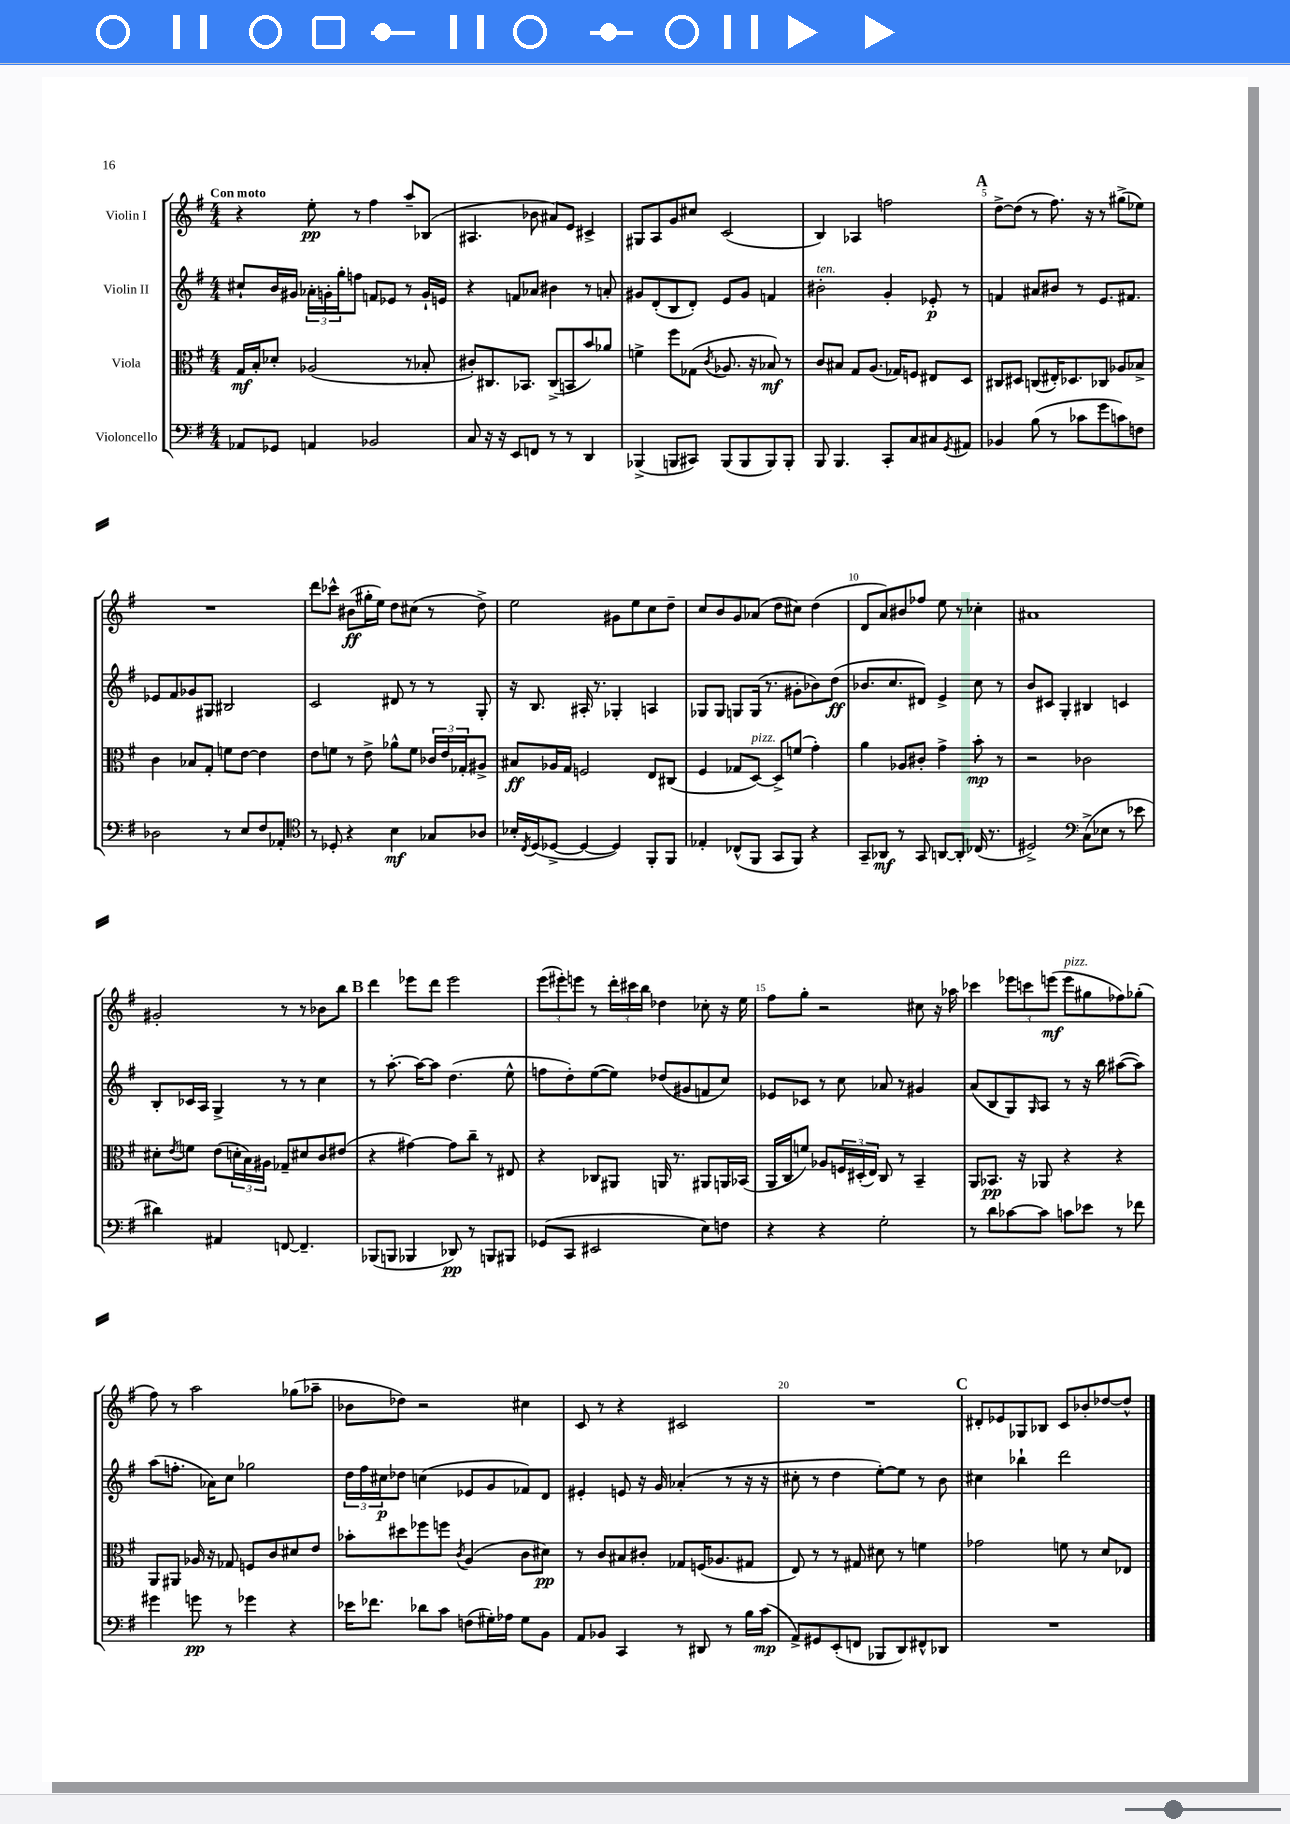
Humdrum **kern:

**kern	**dynam	**kern	**dynam	**kern	**dynam	**kern	**dynam
*part4	*part4	*part3	*part3	*part2	*part2	*part1	*part1
*staff4	*staff4	*staff3	*staff3	*staff2	*staff2	*staff1	*staff1
*I"Violoncello	*	*I"Viola	*	*I"Violin II	*	*I"Violin I	*
*clefF4	*	*clefC3	*	*clefG2	*	*clefG2	*
*k[f#]	*	*k[f#]	*	*k[f#]	*	*k[f#]	*
*M4/4	*	*M4/4	*	*M4/4	*	*M4/4	*
=1	=1	=1	=1	=1	=1	=1	=1
!	!	!	!	!	!	!LO:TX:a:B:t=Con moto	!
8AA-X/L	.	16G/LL	mf	8cc#X`/L	.	4r	.
.	.	16B'/J	.	.	.	.	.
8GG-X/J	.	8d-X'/J	.	16b/L	.	.	.
.	.	.	.	16g#X/JJ	.	.	.
4AAn/	.	(2A-X/	.	24a-X'\LL	.	8ee'\	pp
.	.	.	.	24gn'\	.	.	.
.	.	.	.	24gg'\J	.	.	.
.	.	.	.	8ffn\J	.	8r	.
2BB-X/	.	.	.	8fn/L	.	4ff#\	.
.	.	.	.	8e-X/J	.	.	.
.	.	8r	.	8r	.	8aa~/L	.
.	.	8B-X'/	.	16g`/LL	.	(8B-X/J	.
.	.	.	.	16en/JJ	.	.	.
=2	=2	=2	=2	=2	=2	=2	=2
8C/	.	8c#X'/L)	.	4r	.	4.A#X/	.
16r	.	8.C#X/	.	.	.	.	.
16r	.	.	.	.	.	.	.
8EE/L	.	.	.	8fn/L	.	.	.
.	.	8.BB-X/J	.	.	.	.	.
8FFn/J	.	.	.	8a-X/J	.	8b-X\	.
8r	.	(8C#^/L	.	4b#X\	.	8a#X/L)	.
8r	.	8BBn/	.	.	.	8e/J	.
4DD/	.	8b/)	.	8r	.	4c#X^/	.
.	.	8a-X/J	.	8an'/	.	.	.
=3	=3	=3	=3	=3	=3	=3	=3
(4BBB-X^/	.	4fn^\	.	8g#X/L	.	8G#X/L	.
.	.	.	.	(8d'/	.	8A/	.
8BBBn/L	.	8ff#\L	.	8B/	.	8g/	.
8CC#X/J)	.	(8G-X\J	.	8d'/J)	.	8cc#X/J	.
.	.	8qc/	.	.	.	.	.
(8BBB/L	.	8.A-X/	.	8e/L	.	(2c/	.
8BBB/	.	.	.	8g#/J	.	.	.
.	.	16r	.	.	.	.	.
8BBB/)	.	8B-X/)	mf	4fn/	.	.	.
8BBB'/J	.	8r	.	.	.	.	.
=4	=4	=4	=4	=4	=4	=4	=4
!	!	!	!	!LO:TX:a:i:t=ten.	!	!	!
8BBB/	.	8c/L	.	2b#X'\	.	4B/)	.
4.BBB/	.	8B#X/J	.	.	.	.	.
.	.	8G/L	.	.	.	4A-X/	.
.	.	(8.A/J	.	.	.	.	.
8CC'/L	.	.	.	4g'/	.	2ffn\	.
.	.	16G-X/KL)	.	.	.	.	.
8C/	.	8Fn/J	.	.	.	.	.
8C#X/	.	8E#X/L	.	8e-X'/	p	.	.
8qGG/	.	.	.	.	.	.	.
8AA#X/J	.	8D/J	.	8r	.	.	.
!!LO:REH:place=s1:t=A
=5	=5	=5	=5	=5	=5	=5	=5
4BB-X/	.	8C#X/L	.	4fn/	.	[8dd^\L	.
.	.	8D#X/J	.	.	.	(8dd\J]	.
(8B\	.	(8Cn/L	.	8a#X/L	.	8r	.
8r	.	16E#X'/K)	.	8b#X/J	.	8.ff#\)	.
.	.	8.D-X/	.	.	.	.	.
8c-X\L	.	.	.	8r	.	.	.
.	.	.	.	.	.	16r	.
8g\	.	8C-X/J	.	8.e/L	.	8r	.
8cn\)	.	8A-X/L	.	.	.	(8gg#X^\L	.
.	.	.	.	8.f#X/J	.	.	.
8Fn\J	.	8B-X^/J	.	.	.	8ee-X\J)	.
!!LO:LB:g=z
=6	=6	=6	=6	=6	=6	=6	=6
2D-X\	.	4c\	.	8e-X/L	.	1r	.
.	.	.	.	8f#/	.	.	.
.	.	8B-X/L	.	8g-X/	.	.	.
.	.	8G'/J	.	8G#X/J	.	.	.
8r	.	8fn\L	.	2B#X/	.	.	.
8E/L	.	[8e\J	.	.	.	.	.
8F#/	.	4e\]	.	.	.	.	.
8AA-X'/J	.	.	.	.	.	.	.
=7	=7	=7	=7	=7	=7	=7	=7
*clefC4	*	*	*	*	*	*	*
8r	.	8e\L	.	2c/	.	8ddd\L	.
8D-X'/	.	8fn\J	.	.	.	8ccc-X^^\J	.
4r	.	8r	.	.	.	(8b#X\L	ff
.	.	8e^\	.	.	.	16gg#X'\L	.
.	.	.	.	.	.	16ee\JJ)	.
4B\	mf	8a-X^^\L	.	8d#X/	.	8dd\L	.
.	.	8f\J	.	8r	.	(8cc#X\J	.
8G-X/L	.	24c-X/LL	.	8r	.	8r	.
.	.	24e/	.	.	.	.	.
.	.	24G-X'/J	.	.	.	.	.
8A-X/J	.	8A#X^/J	.	8G'/	.	8dd^\)	.
=8	=8	=8	=8	=8	=8	=8	=8
16B-X'/LL	.	8B#X/L	ff	16r	.	2ee\	.
8qC/	.	.	.	.	.	.	.
(16D/J	.	.	.	8.B/	.	.	.
[8D-X^/J	.	16A-X/L	.	.	.	.	.
.	.	16G/JJ	.	.	.	.	.
4D-/_	.	2Fn/	.	16A#X'/	.	.	.
.	.	.	.	8.r	.	.	.
4D-/])	.	.	.	4G-X'/	.	8g#X\L	.
.	.	.	.	.	.	8ee\	.
8FF#'/L	.	8E/L	.	4An/	.	8cc\	.
8FF#/J	.	(8C#X/J	.	.	.	8dd~\J	.
=9	=9	=9	=9	=9	=9	=9	=9
4E-X'/	.	4F#/	.	8G-X/L	.	8cc/L	.
.	.	.	.	8G-/J	.	8b/	.
(8C-X^^/L	.	8G-X/L	.	8Gn/L	.	8g/	.
!	!	!LO:TX:a:i:t=pizz.	!	!	!	!	!
8FF#/J	.	[8D/J)	.	(16G/Jk	.	(8a-X/J	.
.	.	.	.	8.r	.	.	.
8GG/L	.	8D^/L]	.	.	.	8dd\L	.
8FF#/J)	.	(8fn/J	.	8g#X'\L	.	8cc#X\J)	.
4r	.	4g'\)	.	8b-X\)	.	(4dd\	.
.	.	.	.	(8dd\J	ff	.	.
=10	=10	=10	=10	=10	=10	=10	=10
8GG~/L	.	4a\	.	8.b-X/L	.	8d/L	.
8AA-X/J	mf	.	.	.	.	8a/)	.
.	.	.	.	8.cc/	.	.	.
8r	.	8A-X/L	.	.	.	8b#X/	.
8GG/	.	8c#X'/J	.	8d#X/J)	.	8ff-X/J	.
[8AAn/L	.	4g^\	.	4e^/	.	8ee\	.
8AA'/J]	.	.	.	.	.	8r	.
(16C-X/	.	8b'\	mp	8cc\	.	4cc-X'\	.
8.r	.	.	.	.	.	.	.
.	.	8r	.	8r	.	.	.
=11	=11	=11	=11	=11	=11	=11	=11
2D#X^/)	.	2r	.	8b/L	.	1a#X	.
.	.	.	.	8c#X/J	.	.	.
.	.	.	.	4G'/	.	.	.
*clefF4	*	*	*	*	*	*	*
(8C^\L	.	2c-X\	.	4B#X/	.	.	.
8E-X\J	.	.	.	.	.	.	.
8r	.	.	.	4cn/	.	.	.
8e-X\	.	.	.	.	.	.	.
!!LO:LB:g=z
=12	=12	=12	=12	=12	=12	=12	=12
4d#X\)	.	8d#X'\L	.	8B'/L	.	2g#X'/	.
.	.	8qe/	.	.	.	.	.
.	.	8fn\J	.	16c-X/L	.	.	.
.	.	.	.	16A/JJ	.	.	.
4AA#X/	.	(8e\L	.	4G^/	.	.	.
.	.	24dn'\L	.	.	.	.	.
.	.	24B\)	.	.	.	.	.
.	.	24A#X\JJ	.	.	.	.	.
[8FFn/	.	8G-X~/L	.	8r	.	8r	.
4.FF~/]	.	8d#X/	.	8r	.	8r	.
.	.	8c/	.	4cc\	.	8b-X\L	.
.	.	(8e#X/J	.	.	.	8bb\J	.
!!LO:REH:place=s1:t=B
=13	=13	=13	=13	=13	=13	=13	=13
(8BBB-X/L	.	4r	.	8r	.	4ddd\	.
8BBBn/J	.	.	.	[8.aa'\	.	.	.
4BBB-X/	.	[4g#X\)	.	.	.	8eee-X\L	.
.	.	.	.	16aa\KL_	.	.	.
.	.	.	.	8aa\J]	.	8ddd\J	.
8DD-X/)	pp	8g#\L]	.	(4.dd\	.	2eee-\	.
8r	.	8cc~\J	.	.	.	.	.
8BBBn/L	.	8r	.	.	.	.	.
8BBB#X/J	.	8E#X/	.	8ee^^\	.	.	.
=14	=14	=14	=14	=14	=14	=14	=14
(8GG-X/L	.	4r	.	8ffn\L	.	(12eee\L	.
.	.	.	.	.	.	12eee#X'\)	.
8CC/J	.	.	.	8dd'\)	.	.	.
.	.	.	.	.	.	12eeen\J	.
2EE#X/	.	8C-X/L	.	([8ee\	.	8r	.
.	.	8AA#X/J	.	8ee\J])	.	24ddd'\LL	.
.	.	.	.	.	.	24ccc#X\	.
.	.	.	.	.	.	24bb\JJ	.
.	.	16AAn/	.	(8dd-X/L	.	4dd-X\	.
.	.	8.r	.	.	.	.	.
.	.	.	.	8g#X/	.	.	.
8E\L)	.	8AA#X/L	.	8fn/	.	8cc-X'\	.
8Fn\J	.	16AAn/L	.	8cc/J)	.	16r	.
.	.	(16BB-X/JJ	.	.	.	16ee\	.
=15	=15	=15	=15	=15	=15	=15	=15
4r	.	16AA/LL	.	8e-X/L	.	8ff#\L	.
.	.	16C/J	.	.	.	.	.
.	.	8fn/J)	.	8c-X/J	.	8gg'\J	.
4r	.	8A-X/L	.	8r	.	2r	.
.	.	24Fn/L	.	8cc\	.	.	.
.	.	(24D#X'/	.	.	.	.	.
.	.	24E/JJ)	.	.	.	.	.
2G'\	.	8C/	.	8a-X/	.	.	.
.	.	8r	.	8r	.	.	.
.	.	4BB~/	.	4g#X/	.	8cc#X\	.
.	.	.	.	.	.	16r	.
.	.	.	.	.	.	16aa-X\	.
=16	=16	=16	=16	=16	=16	=16	=16
8r	.	8AA/L	.	(8a/L	.	4ccc-X\	.
8d\L	.	8.BB-X/J	pp	8B/	.	.	.
[8c-X\	.	.	.	8G/)	.	12eee-X\L	.
.	.	16r	.	.	.	.	.
.	.	.	.	.	.	12cccn\	.
.	.	.	.	16qqG/	.	.	.
8c-\J]	.	8AA-X/	.	8A/J	.	.	.
.	.	.	.	.	.	(12eeen\J	mf
!	!	!	!	!	!	!LO:TX:a:i:t=pizz.	!
8cn\L	.	4r	.	8r	.	8eee\L	.
8e-X\J	.	.	.	16r	.	8gg#X\	.
.	.	.	.	16bb\	.	.	.
8r	.	4r	.	([8aa#X\L	.	8ff-X\)	.
8f-X\	.	.	.	8aa#\J])	.	(8gg-X'\J	.
!!LO:LB:g=z
=17	=17	=17	=17	=17	=17	=17	=17
4g#X\	.	8AA/L	.	(8aa\L	.	8ff#\)	.
.	.	8AA#X/J	.	8.ffn'\J	.	8r	.
8gn\	pp	16A-X/	.	.	.	2aa\	.
.	.	16r	.	16a-X\KL)	.	.	.
8r	.	8G-X/	.	8cc\J	.	.	.
4g-X\	.	8Fn/L	.	2gg-X\	.	.	.
.	.	8c/	.	.	.	.	.
4r	.	8d#X/	.	.	.	(8gg-X\L	.
.	.	8e/J	.	.	.	8aa-X~\J	.
=18	=18	=18	=18	=18	=18	=18	=18
16e-X\KL	.	8b-X'\L	.	24dd\LL	.	8b-X\L	.
.	.	.	.	24ff#\	.	.	.
8.f-X\J	.	.	.	.	.	.	.
.	.	.	.	24cc#X\J	p	.	.
.	.	8dd#X\	.	8dd-X\J	.	8dd-X\J)	.
8d-X\L	.	8ff-X\	.	(4ccn\	.	2r	.
8c\J	.	8ffn\J	.	.	.	.	.
.	.	8qc/	.	.	.	.	.
(8Fn\L	.	(4A/	.	8e-X/L	.	.	.
16G#X'\L)	.	.	.	8g/	.	.	.
16A-X\JJ	.	.	.	.	.	.	.
8G#\L	.	8c\L	.	8f-X/)	.	4cc#X\	.
8BB\J	.	8d#X\J)	pp	8d/J	.	.	.
=19	=19	=19	=19	=19	=19	=19	=19
8AA/L	.	8r	.	4e#X'/	.	8c/	.
8BB-X/J	.	8c/L	.	.	.	8r	.
4CC/	.	8B#X/	.	8en/	.	4r	.
.	.	8c#X'/J	.	16r	.	.	.
.	.	.	.	16g/	.	.	.
8r	.	8G-X/L	.	(4a-X'/	.	2c#X/	.
8DD#X/	.	(16Fn/K	.	.	.	.	.
.	.	8.A-X/	.	.	.	.	.
8r	.	.	.	8r	.	.	.
16B\LL	.	8G#X/J	.	16r	.	.	.
(16c\JJ	mp	.	.	16r	.	.	.
=20	=20	=20	=20	=20	=20	=20	=20
8AA^/L)	.	8E/)	.	8cc#X'\	.	1r	.
8GG#X/	.	8r	.	8r	.	.	.
(8EE'/	.	8r	.	4dd\	.	.	.
8FFn/J	.	8G#X/	.	.	.	.	.
8BBB-X/L	.	8d#X\	.	[8ee'\L)	.	.	.
8DD/)	.	8r	.	8ee\J]	.	.	.
8FF#X^^/	.	4fn\	.	8r	.	.	.
8DD-X/J	.	.	.	8b\	.	.	.
!!LO:REH:place=s1:t=C
=21	=21	=21	=21	=21	=21	=21	=21
1r	.	2g-X\	.	4cc#X\	.	8d#X'/L	.
.	.	.	.	.	.	8e-X/	.
.	.	.	.	4bb-X`\	.	8G-X/	.
.	.	.	.	.	.	8B-X/J	.
.	.	8fn\	.	2ddd\	.	8c/L	.
.	.	8r	.	.	.	8b-X'/	.
.	.	8d/L	.	.	.	[8dd-X/	.
.	.	8E-X/J	.	.	.	8dd-^^/J]	.
==	==	==	==	==	==	==	==
*-	*-	*-	*-	*-	*-	*-	*-
